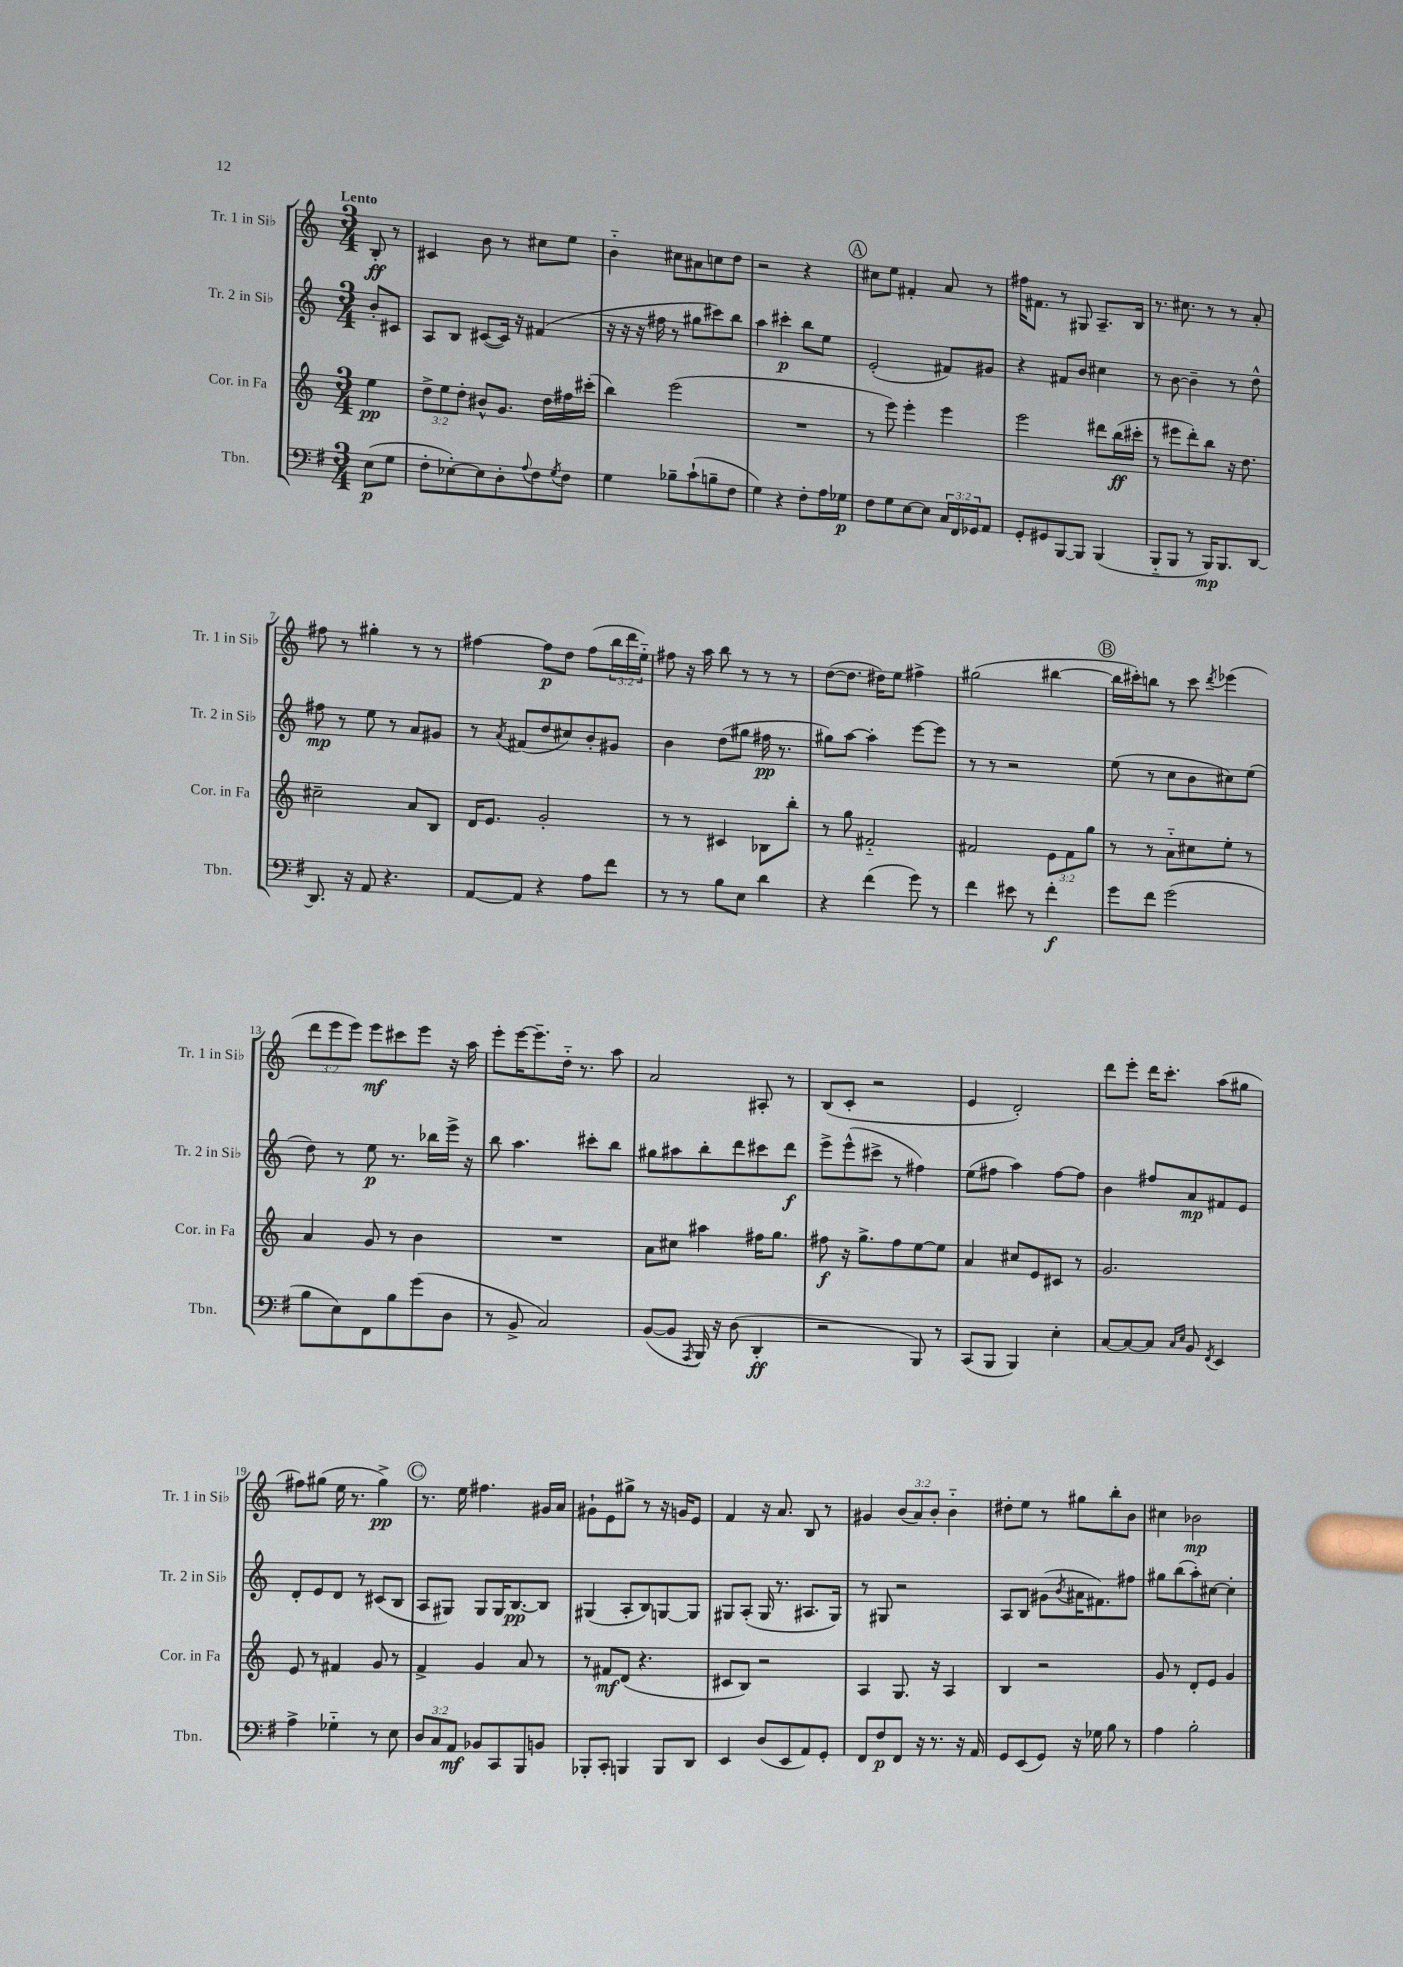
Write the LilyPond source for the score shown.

<<
\new StaffGroup <<
\new Staff = "s0" \with { instrumentName = "Tr. 1 in Sib" shortInstrumentName = "Tr. 1 in Sib" } {
    \clef treble \key c \major \numericTimeSignature \time 3/4 \override Staff.TupletNumber.text = #tuplet-number::calc-fraction-text \partial 4 \tempo "Lento"
    b8-.\ff r8 |
    cis'4 b'8 r8 cis''8 e''8 |
    b'4-_ cis''8 ais'8 c''8 d''8 |
    r2 r4 |
    \mark \markup { \circle "A" } cis''8 e''8 fis'4-. a'8 r8 |
    fis''16 fis'8. r8 gis8 a8.-- b16 |
    r8. cis''8. r8 r8 a'8-. |
    fis''8 r8 gis''4-. r8 r8 |
    fis''4~ fis''8\p d''8 fis''8( \tuplet 3/2 { b''16 d'''16 e''16-_) } |
    fis''8 r16 a''16 b''8 r8 r8 r8 |
    d''8~( d''8. dis''16) e''8 fis''4-> |
    gis''2( bis''4~ |
    \mark \markup { \circle "B" } bis''16 cis'''16-.) b''8 r8 cis'''8 \acciaccatura { d'''8 } ees'''4( |
    \tuplet 3/2 { d'''8 e'''8 e'''8) } e'''8\mf cis'''8 e'''8 r16 a''16 |
    e'''8-. e'''16~ e'''8.-- d''16-_ r8. a''8 |
    a'2 ais8-. r8 |
    b8( c'8-. r2 |
    e'4 d'2-.) |
    d'''8 e'''8-. d'''16 c'''8.-. a''8( gis''8 |
    fis''8) gis''8( e''16 r8. gis''4->\pp) |
    \mark \markup { \circle "C" } r8. e''16 fis''4. gis'16 a'16 |
    gis'8-! e'8 gis''8-> r8 r16 g'16 e'8 |
    f'4 r16 a'8. b8 r8 |
    gis'4 \tuplet 3/2 { b'8( a'8) b'8-. } b'4-_ |
    dis''8-. e''8 r8 gis''8 b''8-. b'8 |
    cis''4 bes'2\mp \bar "|." |
}
\new Staff = "s1" \with { instrumentName = "Tr. 2 in Sib" shortInstrumentName = "Tr. 2 in Sib" } {
    \clef treble \key c \major \numericTimeSignature \time 3/4 \partial 4
    b'8-. cis'8 |
    a8 b8 cis'8~( cis'16) r16 fis'4( |
    r16 r16 r16 fis''16 r8 gis''8 cis'''8) b''8 |
    a''4 cis'''4-.\p b''8 e''8 |
    \mark \markup { \circle "A" } e'2-.( fis'8) gis'8 |
    r4 fis'8 b'8 cis''4 |
    r8 b'8~ b'4-- r8 d''8-^ |
    fis''8\mp r8 e''8 r8 a'8 gis'8 |
    r8 \acciaccatura { a'8 } fis'8( d''8 cis''8) b'8-. gis'8 |
    b'4 d''8( gis''8 fis''16\pp r8. |
    gis''8) a''8~ a''4-. e'''8~ e'''8 |
    r8 r8 r2 |
    \mark \markup { \circle "B" } e''8( r8 c''8 b'8 cis''8) e''8( |
    d''8) r8 e''8\p r8. bes''16 e'''16-> r16 |
    b''8 a''4. cis'''8-. b''8 |
    gis''8 ais''8 b''8-. d'''8 cis'''8 d'''8\f |
    e'''8-> e'''8-^( cis'''8-> r8 fis''4) |
    e''8( fis''8 a''4) fis''8~ fis''8 |
    b'4 fis''8 a'8\mp fis'8 e'8 |
    d'8-. e'8 d'8 r8 cis'8( b8 |
    \mark \markup { \circle "C" } a8 gis8) gis8 gis16 b8.~\pp b8 |
    gis4( a8-. b8) g8~ g8 |
    gis8 a8-.( gis16 r8. ais8. gis16) |
    r8 gis8 r2 |
    a8 b8 gis'8( \acciaccatura { b'8 } ais'16 fis'8.) fis''8 |
    gis''8 b''8( a''8-.) cis''8~ cis''4-. \bar "|." |
}
\new Staff = "s2" \with { instrumentName = "Cor. in Fa" shortInstrumentName = "Cor. in Fa" } {
    \clef treble \key c \major \numericTimeSignature \time 3/4 \override Staff.TupletNumber.text = #tuplet-number::calc-fraction-text \partial 4
    e''4\pp |
    \tuplet 3/2 { d''8-> e''8 d''8-. } bis'8-^ g'8. d''16 fis''16 cis'''16-.( |
    b''4) e'''2( |
    R2. |
    \mark \markup { \circle "A" } r8 e'''8) e'''4-. e'''4 |
    e'''2 dis'''8 b''16\ff( cis'''16-. |
    r8 eis'''8 d'''8-.) b''8 r16 d''8. |
    cis''2-- a'8 b8 |
    d'16 e'8. g'2-. |
    r8 r8 cis'4 bes8 b''8-. |
    r8 g''8 fis'2-_ |
    fis'2 \tuplet 3/2 { e'8 fis'8 g''8 } |
    \mark \markup { \circle "B" } r8 r8 a'8-_ cis''8 e''8-. r8 |
    a'4 g'8 r8 b'4 |
    R2. |
    a'8 cis''8 ais''4 fis''16 g''8. |
    fis''8\f r16 g''8.-> fis''8 e''8~ e''8 |
    a'4 cis''8 e'8 cis'8 r8 |
    g'2. |
    e'8 r8 fis'4 g'8 r8 |
    \mark \markup { \circle "C" } f'4-> g'4 a'8 r8 |
    r8 fis'8\mf d'8( r4. |
    cis'8 b8) r2 |
    a4 g8. r16 a4 |
    b4 r2 |
    g'8 r8 d'8-. e'8 g'4 \bar "|." |
}
\new Staff = "s3" \with { instrumentName = "Tbn." shortInstrumentName = "Tbn." } {
    \clef bass \key g \major \numericTimeSignature \time 3/4 \override Staff.TupletNumber.text = #tuplet-number::calc-fraction-text \partial 4
    e8\p( g8 |
    fis8-. ees8~-.) ees8 d8-. \appoggiatura { a8 } fis8 \acciaccatura { g8 } fis8 |
    g4 bes8-- c'8-!( b8-- fis8 |
    g4) r4 fis8-. a16 ges16\p |
    \mark \markup { \circle "A" } fis8 g8 e8~ e8 \tuplet 3/2 { c16 fis,16 ges,16 } a,8 |
    g,8-. gis,8 b,,8~ b,,8 b,,4( |
    b,,8-_ b,,8 r8 b,,16\mp) b,,8. d,8~ |
    d,8. r16 a,8 r4. |
    a,8~ a,8 r4 a8 fis'8 |
    r8 r8 b8 e8 d'4 |
    r4 fis'4( g'8) r8 |
    fis'4 eis'8 r8 fis'4-.\f |
    \mark \markup { \circle "B" } g'8 fis'8 g'2( |
    b8 e8) fis,8 b8 g'8( d8 |
    r8 b,8-> c2) |
    b,8~( b,8 \acciaccatura { a,,8 } b,,16) r16 d8( d,4-.\ff |
    r2 b,,8) r8 |
    c,8( b,,8 b,,4) e4-. |
    c8~ c8~ c8 \grace { c16 e16 } b,8 \acciaccatura { fis,8 } e,4 |
    a4-> ges4-_ r8 e8 |
    \mark \markup { \circle "C" } \tuplet 3/2 { d8 c8 a,8\mf } bes,8 c,8 b,,8 b,8 |
    bes,,8-. c,8-. b,,4 b,,8 d,8 |
    e,4 d8( e,8 a,8) g,8-. |
    fis,8 fis8\p fis,8 r16 r8. r16 a,16 |
    g,8 e,8( g,8) r16 ges16 b8 r8 |
    a4 b2-. \bar "|." |
}
>>
>>
